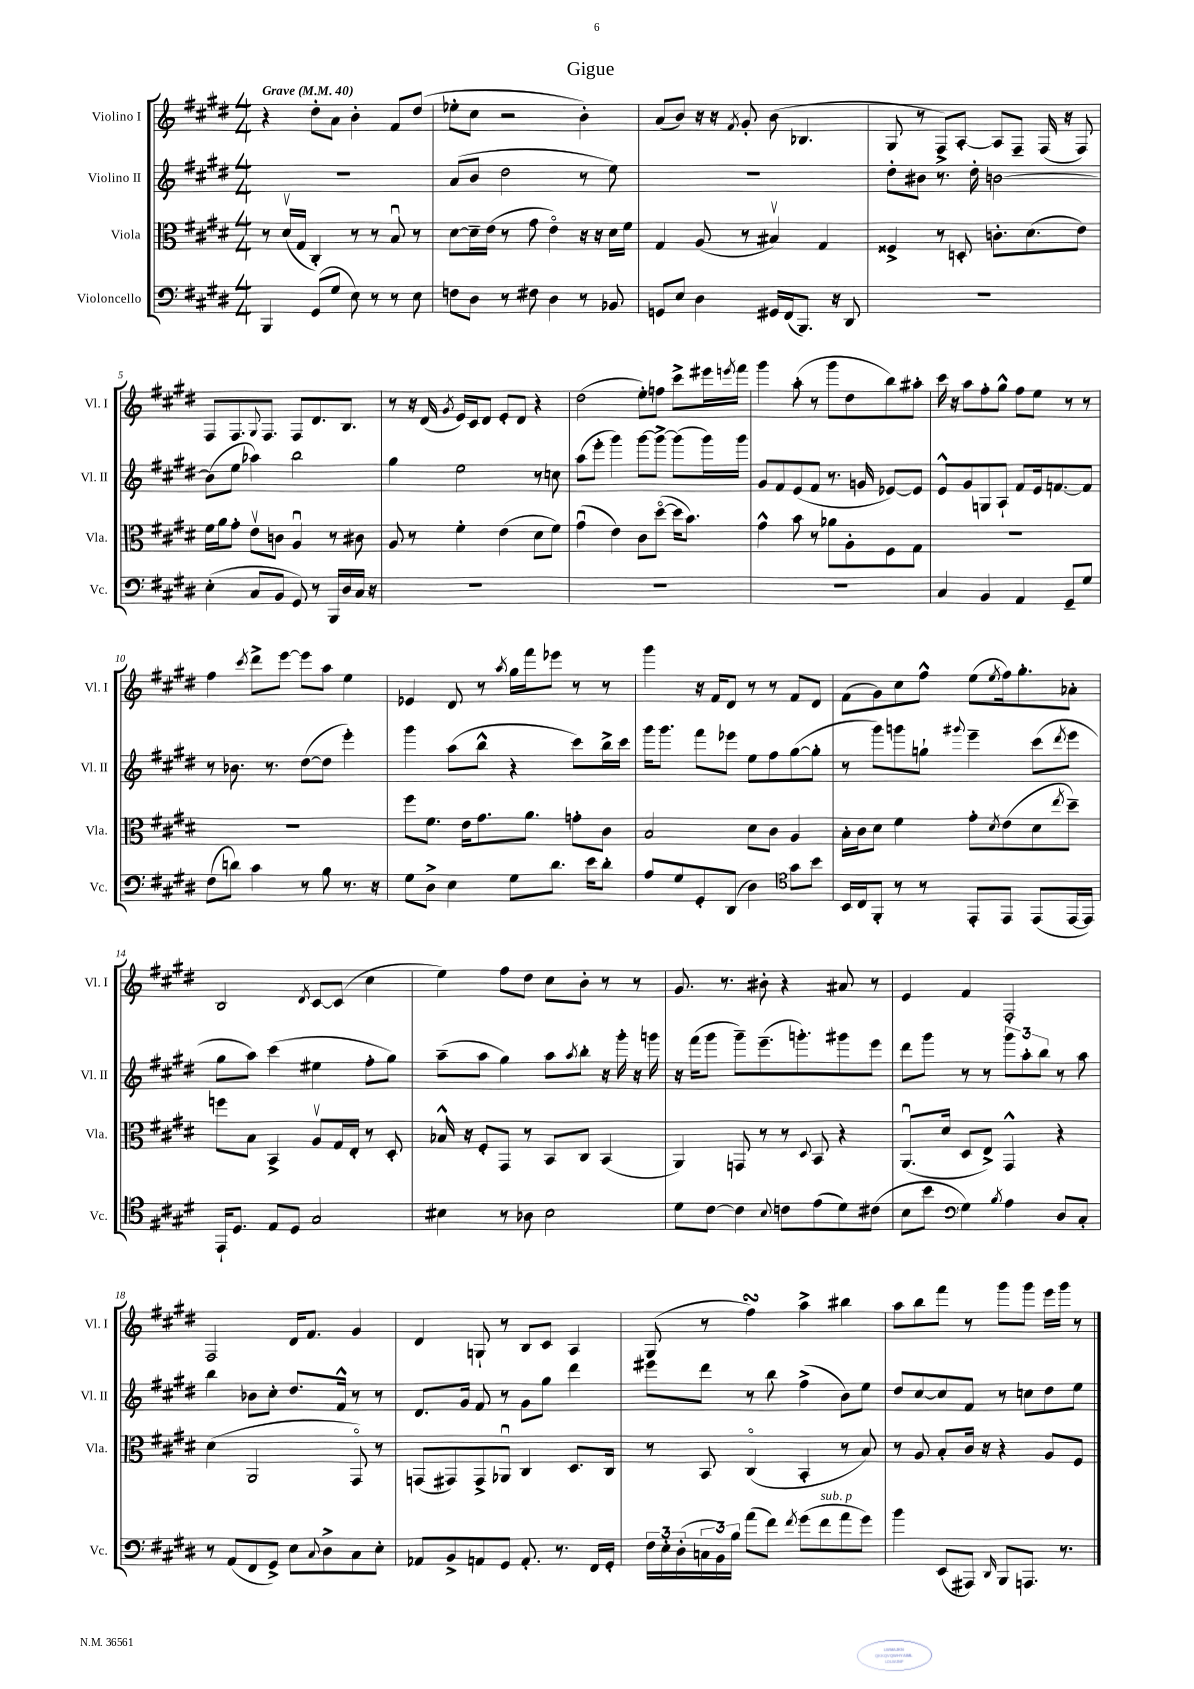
\header { title = "Gigue" }
<<
\new StaffGroup <<
\new Staff = "s0" \with { instrumentName = "Violino I" shortInstrumentName = "Vl. I" } {
    \clef treble \key e \major \numericTimeSignature \time 4/4 \tempo "Grave" 4 = 40
    r4 dis''8-. a'8 b'4-. fis'8 dis''8( |
    ees''8-. cis''8 r2 b'4-.) |
    a'8( b'8) r16 r16 \acciaccatura { fis'8 } gis'8-. b'8( bes4. |
    gis8 r8 fis8->) a8~-. a8 fis8-- fis16( r16 fis8) |
    fis8 fis8. \appoggiatura { gis8 } fis8. fis8 dis'8. b8. |
    r8 r16 dis'16( \acciaccatura { gis'8 } e'16) cis'16 dis'8 e'8-. dis'8 r4 |
    dis''2( e''8-.) f''8 cis'''8-> eis'''16 \acciaccatura { e'''8 } fis'''16 |
    gis'''4 a''8-.( r8 gis'''8 dis''8 b''8) ais''8-. |
    cis'''16 r16 a''8 fis''8-. gis''8-^ fis''8 e''8 r8 r8 |
    fis''4 \acciaccatura { cis'''8 } dis'''8-> e'''8~ e'''8 a''8 e''4 |
    ees'4 dis'8 r8 \acciaccatura { a''8 } gis''16 fis'''16 ees'''8 r8 r8 |
    gis'''4 r16 fis'16 dis'8 r8 r8 fis'8 dis'8 |
    fis'8( gis'8) cis''8 fis''8-^ e''8( \acciaccatura { e''8 } fis''16) gis''8.-. aes'8-. |
    b2 \acciaccatura { dis'8 } cis'8~ cis'8( cis''4 |
    e''4) fis''8 dis''8 cis''8 b'8-. r8 r8 |
    gis'8. r8. bis'8-. r4 ais'8 r8 |
    e'4 fis'4 fis2-. |
    fis2 dis'16 fis'8. gis'4 |
    dis'4 g8-! r8 b8 cis'8 a4 |
    gis8( r8 fis''4\turn) a''4-> bis''4 |
    a''8 b''8 fis'''8 r8 gis'''8 gis'''8 e'''16 gis'''16 r8 \bar "|." |
}
\new Staff = "s1" \with { instrumentName = "Violino II" shortInstrumentName = "Vl. II" } {
    \clef treble \key e \major \numericTimeSignature \time 4/4
    R1 |
    a'8( b'8 dis''2 r8 e''8) |
    R1 |
    dis''8-. bis'8 r8. dis''16-. b'2~ |
    b'8( e''8 aes''4) b''2 |
    gis''4 e''2 r8 c''8 |
    a''8( e'''8-. gis'''4) gis'''8~ gis'''8~-> gis'''8( gis'''16) gis'''16 |
    gis'8 fis'8 e'8( fis'8 r8. g'16 ees'8~) ees'8 |
    e'8-^ gis'8 g8 a8-! fis'8 e'16 f'8.~ f'8 |
    r8 bes'8. r8. dis''8~( dis''8 e'''4-.) |
    gis'''4 a''8( b''8-^ r4 cis'''8) b''16-> cis'''16 |
    gis'''16 gis'''8. fis'''8 ees'''8 e''8 fis''8 gis''8~( gis''8-. |
    r8 gis'''8) g'''8 g''8-! \appoggiatura { gis'''8 } e'''4-- cis'''8( \acciaccatura { dis'''8 } e'''8 |
    gis''8 a''8) cis'''4( eis''4 fis''8-. gis''8) |
    a''8--( a''8 gis''4) a''8 \acciaccatura { a''8 } b''8-. r16 gis'''16-. r16 g'''16 |
    r16 fis'''16( gis'''8 gis'''8--) e'''8.--( g'''8.-.) gis'''8 e'''8 |
    dis'''8 gis'''8 r8 r8 \tuplet 3/2 { gis'''8 a''8-. b''8 } r8 a''8 |
    b''4 bes'8 cis''8-. dis''8. fis'16-^ r8 r8 |
    dis'8. gis'16 fis'8 r8 gis'8 gis''8 dis'''4 |
    eis'''8 dis'''8 r8 b''8 fis''4->( b'8) e''8 |
    dis''8 cis''8~ cis''8 fis'8 r8 c''8 dis''8 e''8 \bar "|." |
}
\new Staff = "s2" \with { instrumentName = "Viola" shortInstrumentName = "Vla." } {
    \clef alto \key e \major \numericTimeSignature \time 4/4
    r8 dis'16\upbow( gis16 cis4-.) r8 r8 b8\downbow r8 |
    dis'8~ dis'16-- e'16( r8 gis'8 e'4\flageolet) r16 r16 dis'16 fis'16 |
    gis4 a8( r8 bis4\upbow) gis4 |
    fisis4-> r8 d8-. c'8.-. dis'8.( e'8) |
    fis'16 a'16 gis'8-. e'8\upbow c'8 a4\downbow r8 cis'8 |
    a8 r8 fis'4-. e'4( dis'8 fis'8) |
    gis'4\downbow( e'4) cis'8 dis''8~\flageolet( dis''16 b'8.) |
    gis'4-^ b'8 r8 aes'8 a8-. fis8 gis8 |
    R1 |
    R1 |
    fis''8 fis'8. e'16 gis'8. a'8. g'8-. cis'8 |
    b2 dis'8 cis'8 a4 |
    b16-. cis'16 dis'8 fis'4 gis'8-. \acciaccatura { dis'8 } e'8( dis'8 \acciaccatura { e''8 } dis''8--) |
    f''8 b8 b,4-> a8\upbow gis16 e16-. r8 dis8-. |
    bes16-^ r16 fis8-. gis,8 r8 b,8 cis8 b,4( |
    a,4) g,8 r8 r8 \appoggiatura { dis8 } b,8 r4 |
    a,8.\downbow( dis'16 dis8 e8->) gis,4-^ r4 |
    dis'4( a,2 gis,8\flageolet) r8 |
    g,8( gis,8) gis,8-> aes,8\downbow cis4 dis8. cis16 |
    r8 b,8 cis4\flageolet( b,4-. r8 b8) |
    r8 a8 b8-. cis'16 r16 r4 a8 fis8 \bar "|." |
}
\new Staff = "s3" \with { instrumentName = "Violoncello" shortInstrumentName = "Vc." } {
    \clef bass \key e \major \numericTimeSignature \time 4/4
    b,,4 gis,8( gis8 e8) r8 r8 e8 |
    f8 dis8 r8 fis8 dis4 r8 bes,8 |
    g,8 e8 dis4 gis,16 fis,16( b,,8.) r16 dis,8 |
    R1 |
    e4-.( cis8 b,8 gis,8) r8 b,,16 dis16 cis16 r16 |
    R1 |
    R1 |
    R1 |
    cis4 b,4 a,4 gis,8-- gis8 |
    fis8( d'8) cis'4 r8 b8 r8. r16 |
    gis8 dis8-> e4 gis8 dis'8. e'16 dis'8-. |
    a8 gis8 gis,8-. dis,8( dis4) \clef tenor gis'8 b'8 |
    b,16 cis16 fis,8-. r8 r8 e,8-. e,8 e,8( e,16~ e,16) |
    e,16-! dis8. e8 dis8 gis2 |
    bis4 r8 aes8 bis2 |
    dis'8 cis'8~ cis'4 \appoggiatura { b8 } c'8 e'8( dis'8) cis'8( |
    b8 b'8 \clef bass gis4) \acciaccatura { b8 } a4 dis8 cis8-. |
    r8 a,8( fis,8 gis,8->) e8 \appoggiatura { cis8 } dis8-> cis8 e8-. |
    aes,8 b,8-> a,8 gis,8 a,8.-. r8. fis,16 gis,16-. |
    \tuplet 3/2 { fis16 e16-. dis16-.( } \tuplet 3/2 { c16 b,16) b16 } a'8( fis'8) \acciaccatura { fis'8 } gis'8( fis'8^\markup { \italic "sub. p" } a'8 gis'8) |
    b'4 e,8( ais,,8) \grace { dis,16 } b,,8 a,,8. r8. \bar "|." |
}
>>
>>
